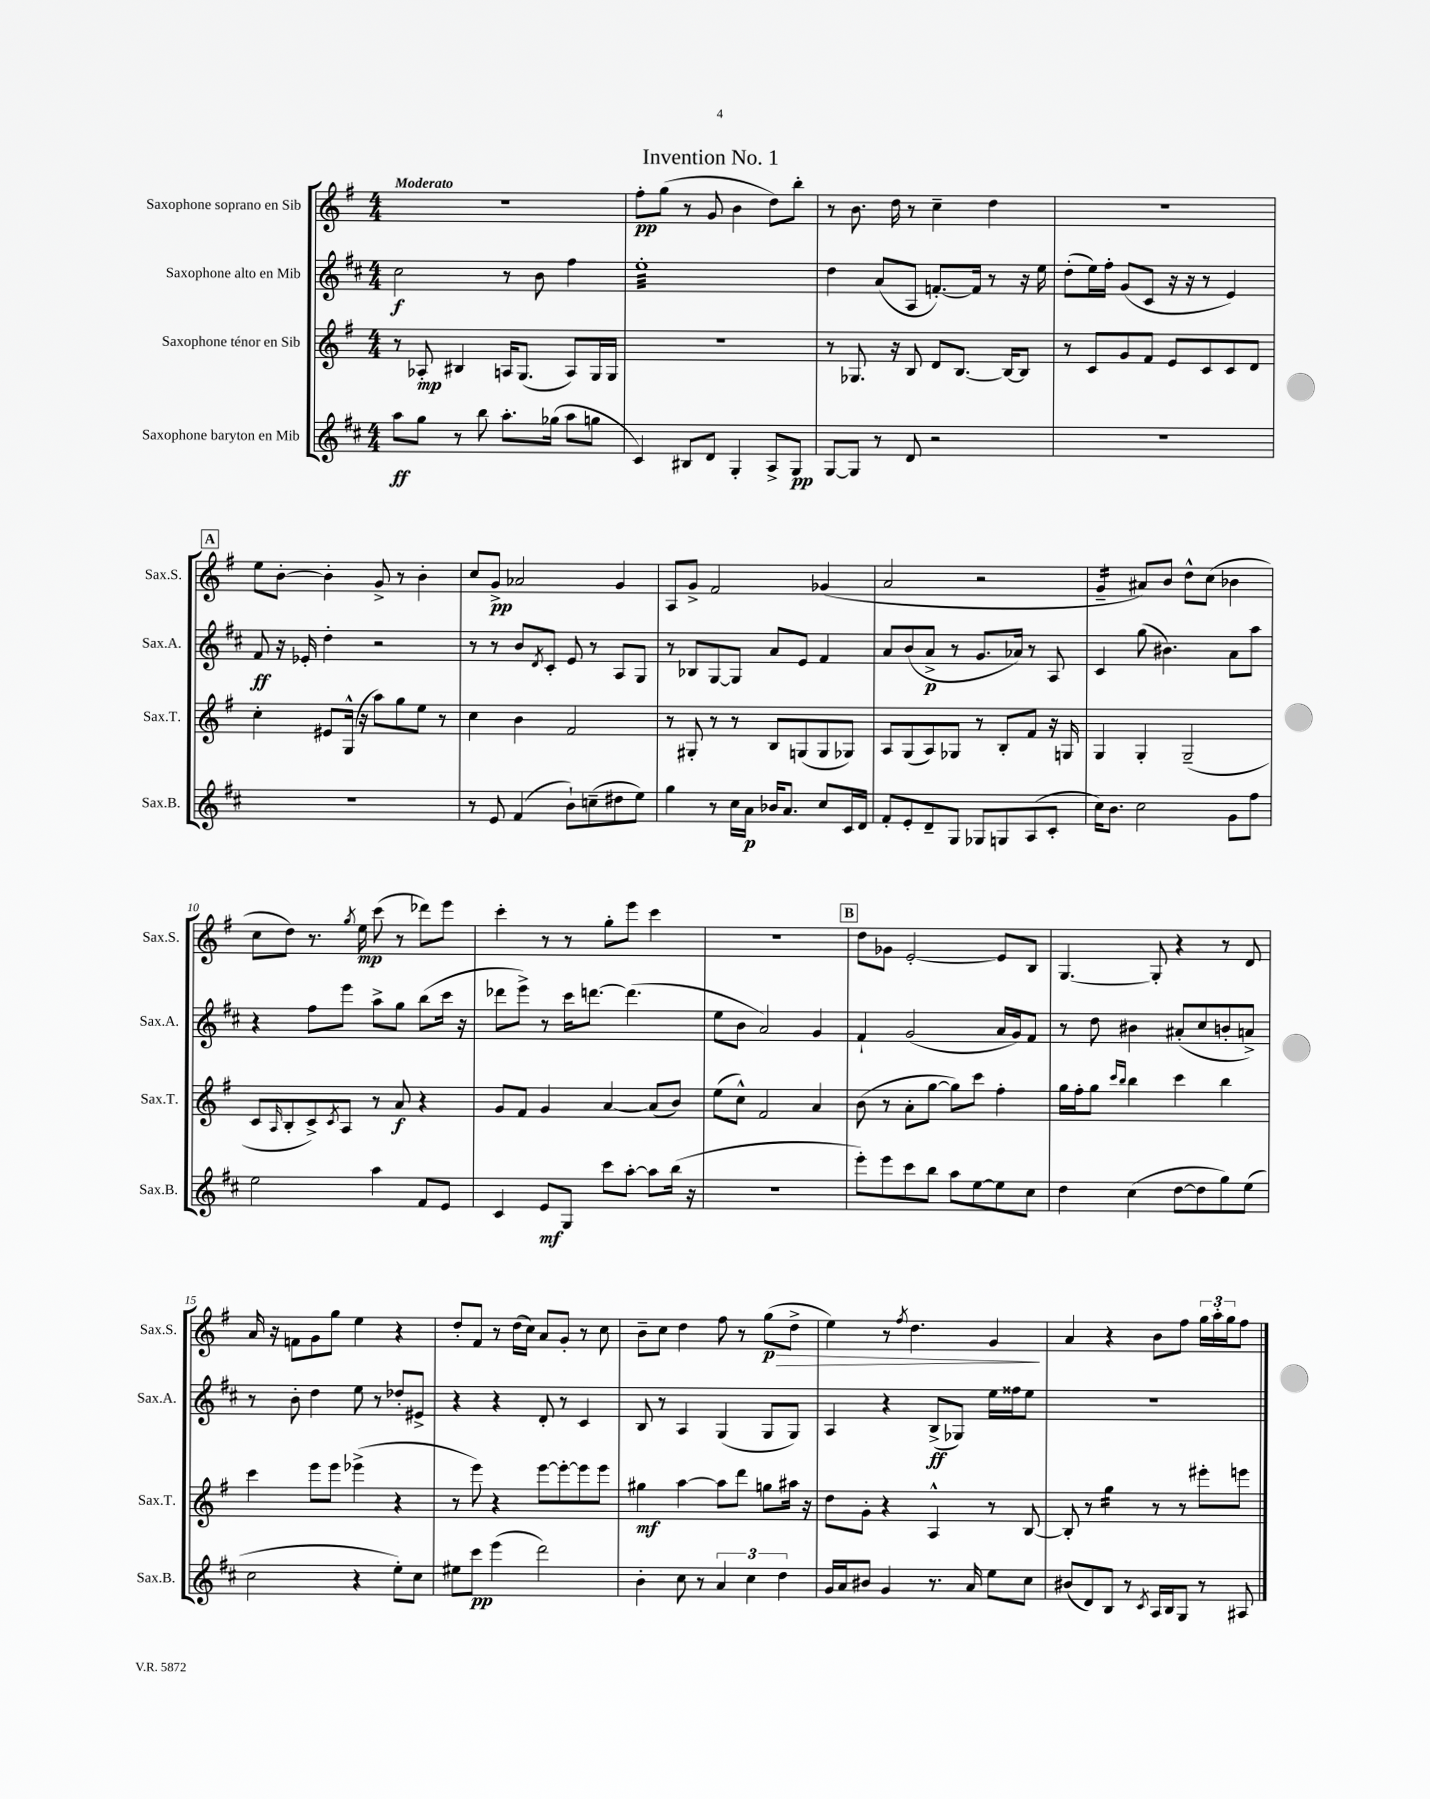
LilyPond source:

\header { title = "Invention No. 1" }
<<
\new StaffGroup <<
\new Staff = "s0" \with { instrumentName = "Saxophone soprano en Sib" shortInstrumentName = "Sax.S." } {
    \clef treble \key g \major \numericTimeSignature \time 4/4 \tempo "Moderato"
    R1 |
    fis''8-.\pp g''8( r8 g'8 b'4 d''8) b''8-. |
    r8 b'8. d''16 r8 c''4-- d''4 |
    R1 |
    \mark \markup { \box "A" } e''8 b'8~-. b'4-. g'8-> r8 b'4-. |
    c''8 g'8->\pp aes'2 g'4 |
    a8 g'8-> fis'2 ges'4( |
    a'2 r2 |
    g'4:16-- ais'8) b'8 d''8-^ c''8( bes'4 |
    c''8 d''8) r8. \acciaccatura { g''8 } e''16\mp c'''8( r8 des'''8) e'''8 |
    c'''4-. r8 r8 g''8-. e'''8 c'''4 |
    R1 |
    \mark \markup { \box "B" } d''8 ges'8 e'2~-. e'8 b8 |
    g4.~ g8-. r4 r8 d'8 |
    a'16 r16 f'8 g'8 g''8 e''4 r4 |
    d''8-. fis'8 r8 d''16( c''16) a'8 g'8-. r8 c''8 |
    b'8-- c''8 d''4 fis''8 r8 g''8\p\>( d''8-> |
    e''4) r8 \acciaccatura { fis''8 } d''4. g'4\! |
    a'4 r4 b'8 fis''8 \tuplet 3/2 { g''16 a''16-. g''16 } fis''8 \bar "|." |
}
\new Staff = "s1" \with { instrumentName = "Saxophone alto en Mib" shortInstrumentName = "Sax.A." } {
    \clef treble \key d \major \numericTimeSignature \time 4/4
    cis''2\f r8 b'8 fis''4 |
    e''1:32-. |
    d''4 a'8( a8 f'8.~-.) f'16 r8 r16 e''16 |
    d''8-.( e''16) fis''16-. g'8( cis'8 r16 r16 r8 e'4) |
    \mark \markup { \box "A" } fis'8\ff r16 ees'16-. d''4-. r2 |
    r8 r8 b'8 \acciaccatura { d'8 } cis'8-. e'8 r8 a8 g8 |
    r8 bes8 g8~ g8 a'8 e'8 fis'4 |
    a'8 b'8( a'8->\p r8 g'8. aes'16) r8 a8 |
    cis'4 g''8( bis'4.) a'8 a''8 |
    r4 fis''8 e'''8 a''8-> g''8 b''8( cis'''16 r16 |
    des'''8 e'''8->) r8 cis'''16 d'''8.~ d'''4.( |
    e''8 b'8 a'2) g'4 |
    \mark \markup { \box "B" } fis'4-! g'2( a'16 g'16) fis'8 |
    r8 d''8 bis'4 ais'8-.( cis''8 b'8-. a'8->) |
    r8 b'8-. d''4 e''8 r8 des''8-. eis'8-> |
    r4 r4 d'8-. r8 cis'4 |
    b8 r8 a4 g4( g8 g8) |
    a4 r4 b8->\ff( ges8) e''16 fisis''16 e''8 |
    R1 \bar "|." |
}
\new Staff = "s2" \with { instrumentName = "Saxophone ténor en Sib" shortInstrumentName = "Sax.T." } {
    \clef treble \key g \major \numericTimeSignature \time 4/4
    r8 aes8-.\mp bis4 a16 g8.( a8) g16 g16 |
    r1 |
    r8 ges8. r16 b8 d'8 b8.~ b16~ b8 |
    r8 c'8 g'8 fis'8 e'8 c'8 c'8 d'8 |
    \mark \markup { \box "A" } c''4-. eis'8 g16-^( r16 a''8) g''8 e''8 r8 |
    c''4 b'4 fis'2 |
    r8 gis8-. r8 r8 b8 g8( g8 ges8) |
    a8 g8( a8) ges8 r8 b8-. fis'8 r16 g16 |
    g4 g4-. g2--( |
    c'8 \grace { a16 } b8-. c'8->) \acciaccatura { c'8 } a8 r8 a'8\f r4 |
    g'8 fis'8 g'4 a'4~ a'8( b'8) |
    e''8( c''8-^) fis'2 a'4 |
    \mark \markup { \box "B" } b'8( r8 a'8-. g''8~ g''8) c'''8 fis''4-. |
    g''16 fis''16-. g''8 \grace { c'''16 b''16 } b''4 c'''4 b''4 |
    c'''4 e'''8 e'''8 ees'''4->( r4 |
    r8 e'''8) r4 e'''8~ e'''8~-. e'''8 e'''8 |
    gis''4\mf a''4~ a''8 d'''8 g''8 ais''16 r16 |
    d''8 g'8-. r4 a4-^ r8 b8~ |
    b8-. r8 g''4:16 r8 r8 eis'''8-. e'''8 \bar "|." |
}
\new Staff = "s3" \with { instrumentName = "Saxophone baryton en Mib" shortInstrumentName = "Sax.B." } {
    \clef treble \key d \major \numericTimeSignature \time 4/4
    a''8\ff g''8 r8 b''8 a''8.-. ges''16( a''8 g''8 |
    cis'4) bis8 d'8 g4-. a8-> g8\pp |
    g8~ g8 r8 d'8 r2 |
    R1 |
    \mark \markup { \box "A" } R1 |
    r8 e'8 fis'4( b'8-!) c''8--( dis''8 e''8) |
    g''4 r8 cis''16 a'16\p bes'16 a'8. cis''8 cis'16 d'16 |
    fis'8-. e'8-. d'8-- g8 ges8 g8 a8( cis'8-. |
    cis''16) b'8. cis''2 g'8 fis''8 |
    e''2 a''4 fis'8 e'8 |
    cis'4 e'8\mf g8 cis'''8 a''8~-. a''8 b''16( r16 |
    r1 |
    \mark \markup { \box "B" } e'''8-.) e'''8 cis'''8 b''8 a''8 e''8~ e''8 cis''8 |
    d''4 cis''4( d''8~ d''8 g''8) e''8( |
    cis''2 r4 e''8-.) cis''8 |
    eis''8 cis'''8\pp e'''4( d'''2) |
    b'4-. cis''8 r8 \tuplet 3/2 { a'4 cis''4 d''4 } |
    g'16 a'16 bis'8 g'4 r8. a'16 e''8 cis''8 |
    bis'8( d'8) b8 r8 \acciaccatura { cis'8 } a16 b16 g8 r8 ais8 \bar "|." |
}
>>
>>
